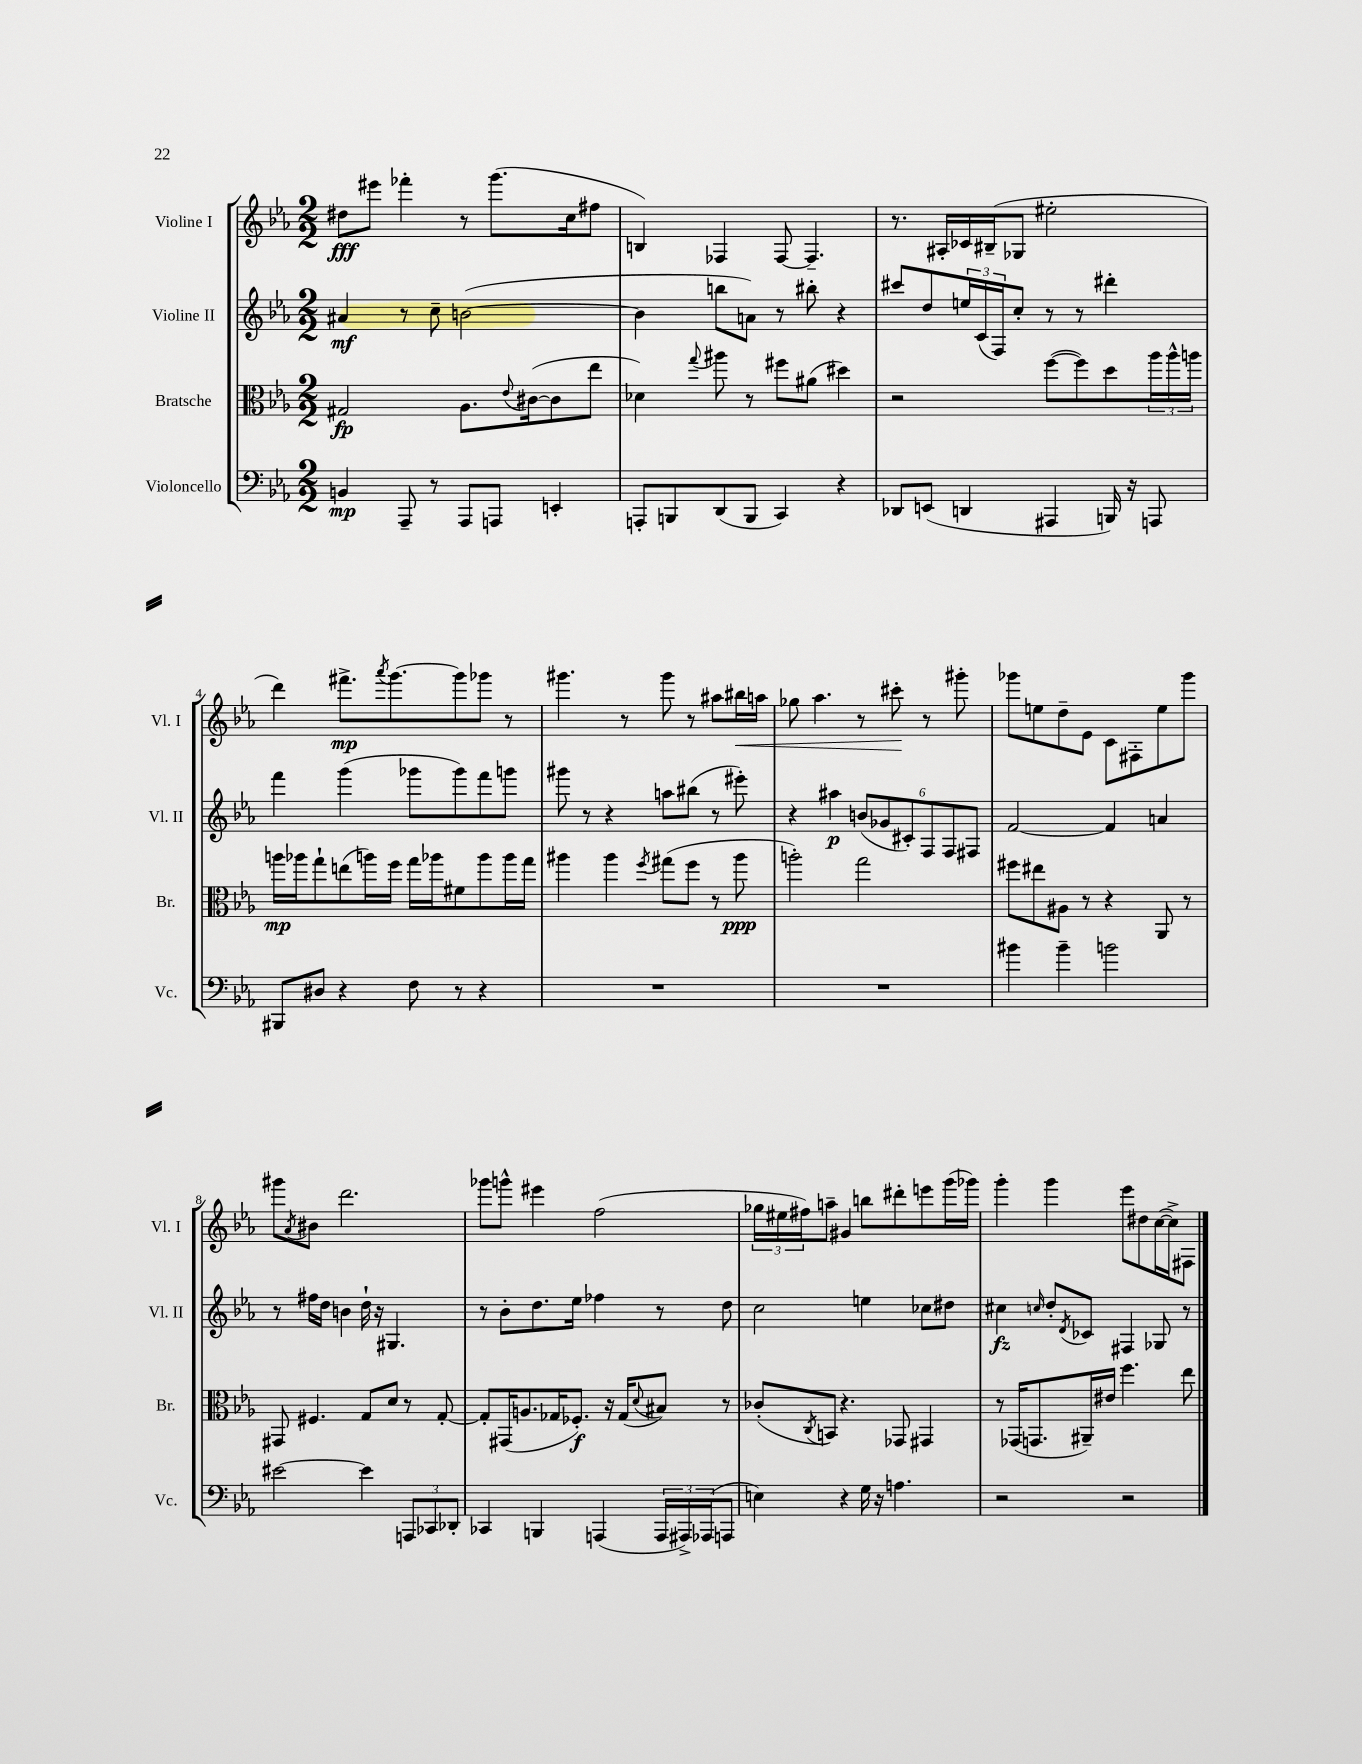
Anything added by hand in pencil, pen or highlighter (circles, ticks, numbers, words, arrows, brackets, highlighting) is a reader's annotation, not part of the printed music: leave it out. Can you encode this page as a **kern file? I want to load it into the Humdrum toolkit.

**kern	**kern	**kern	**kern
*staff4	*staff3	*staff2	*staff1
*clefF4	*clefC3	*clefG2	*clefG2
*k[b-e-a-]	*k[b-e-a-]	*k[b-e-a-]	*k[b-e-a-]
*M2/2	*M2/2	*M2/2	*M2/2
4BB	2G#	4a#	8dd#
.	.	.	8eee#
8AAA-~	.	8r	4fff-'
8r	.	8cc~	.
8AAA-	8.A-	([2b	8r
8AAA	.	.	(8.ggg
.	8qqe-	.	.
.	([16c#	.	.
4EE'	8c#]	.	.
.	.	.	16cc
.	8ee-	.	8ff#
=	=	=	=
8AAA'	4d-)	4b]	4B)
8BBB	.	.	.
.	8qqgg	.	.
(8DD	8aa#	8bb	4F-
8BBB	8r	8a)	.
4CC)	8ff#	8r	[8F-
.	(8a#	8bb#'	4.F-~]
4r	4dd#)	4r	.
=	=	=	=
8DD-	2r	8ccc#	8.r
(8EE	.	8dd	.
.	.	.	16A#'
4DD	.	24ee	16c-
.	.	(24c	.
.	.	.	(16B#~
.	.	24F)	.
.	.	8cc'	8G-
4AAA#	([8ff	8r	2ee#'
.	8ff])	8r	.
16BBB)	8dd	4ddd#'	.
16r	.	.	.
8AAA	24aa-	.	.
.	24aa-^^	.	.
.	24aa	.	.
=	=	=	=
8BBB#	16aa	4fff	4ddd)
.	16aa-	.	.
8D#	8gg`	.	.
4r	(8ee	(4ggg	8.fff#^
.	16aa)	.	.
.	.	.	8qaaa-
.	16ff	.	[8.ggg
8F	16gg	8ggg-	.
.	16aa-	.	.
8r	8f#	8ggg-)	8ggg]
4r	8aa-	8fff	8ggg-
.	16aa-	8ggg	8r
.	16gg	.	.
=	=	=	=
1r	4aa#	8ggg#	4.ggg#
.	.	8r	.
.	4aa#	4r	.
.	.	.	8r
.	8qff	.	.
.	(8gg#	8aa	8ggg#
.	8ff	(8bb#	8r
.	8r	8r	8aa#
.	8aa#	8eee#')	16bb#
.	.	.	16aa
=	=	=	=
1r	2aa')	4r	8gg-
.	.	.	4.aa-
.	.	4aa#	.
.	2gg	(12b	8r
.	.	12g-	.
.	.	.	8ccc#'
.	.	12c#')	.
.	.	12F	8r
.	.	12F	.
.	.	.	8ggg#'
.	.	12F#	.
=	=	=	=
4b#	8ff#	[2f	8ggg-
.	8ee#	.	8ee
4b#~	8A#	.	8dd~
.	8r	.	8e-
2b	4r	4f]	8c
.	.	.	8F#'
.	8AA-	4a	8ee
.	8r	.	8ggg-
=	=	=	=
[2e#	8GG#	8r	8ggg#
.	.	.	8qa-
.	4.F#	16ff#	8b#
.	.	16dd	.
.	.	4b	2.ddd
4e#]	8G	16dd`	.
.	.	16r	.
.	8d	4.G#	.
12AAA	8r	.	.
12CC-	.	.	.
.	[8G'	.	.
12DD-'	.	.	.
=	=	=	=
4CC-	8G']	8r	8ggg-
.	(16GG#	8b-'	8ggg^^
.	8.A	.	.
4BBB	.	8.dd	4eee#
.	16G-	.	.
.	8.F-')	16ee-	.
(4AAA	.	4ff-	(2ff
.	16r	.	.
.	(16G-	.	.
.	8qqd	.	.
24AAA	8B#)	8r	.
24AAA#^)	.	.	.
(24AAA-	.	.	.
8AAA	8r	8dd	.
=	=	=	=
4E)	(8c-'	2cc	24gg-
.	.	.	24ee#
.	.	.	24ff#)
.	8qC	.	.
.	8BB)	.	8aa~
4r	4.r	.	4g#
16G	.	4ee	8bb
16r	.	.	.
4.A	8GG-	.	8ddd#'
.	4GG#	8cc-	8eee
.	.	8dd#	(16ggg
.	.	.	16ggg-)
=	=	=	=
2r	8r	4cc#	4ggg'
.	(16GG-	.	.
.	8.GG	.	.
.	.	16qqcc	.
.	.	8dd'	4ggg
.	.	8qd	.
.	16AA#~)	8c-	.
.	16e#	.	.
2r	4.ff	4F#	8eee-
.	.	.	8dd#
.	.	8G-	([16cc
.	.	.	16cc^])
.	8ee-	8r	8F#
==	==	==	==
*-	*-	*-	*-
